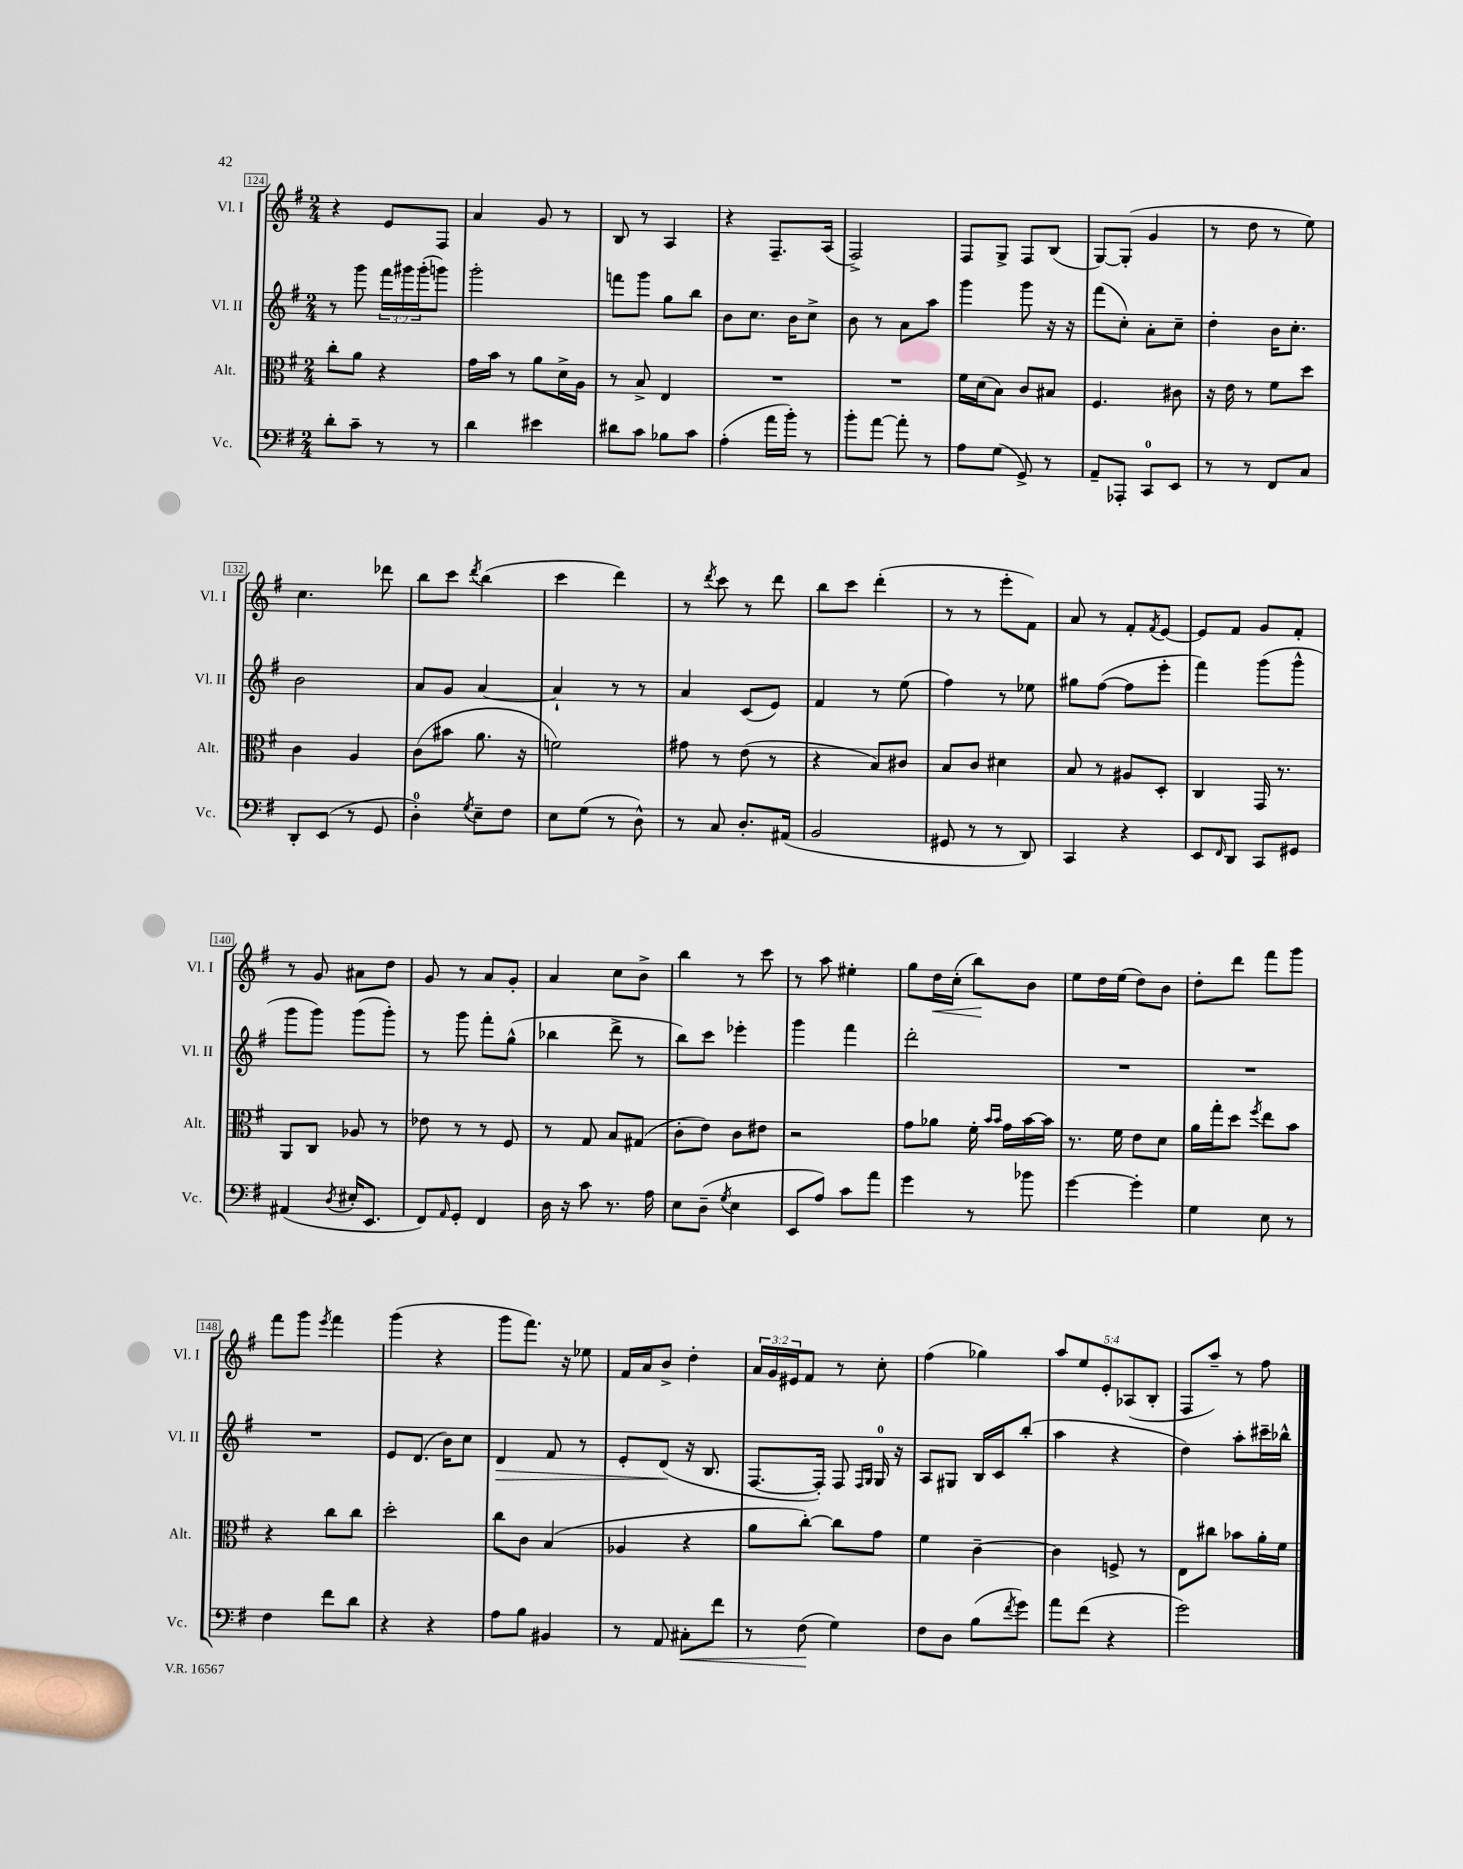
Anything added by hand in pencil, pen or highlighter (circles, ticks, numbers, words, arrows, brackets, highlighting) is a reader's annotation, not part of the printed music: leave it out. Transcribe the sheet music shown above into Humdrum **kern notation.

**kern	**dynam	**kern	**kern	**dynam	**kern	**dynam
*part4	*part4	*part3	*part2	*part2	*part1	*part1
*staff4	*staff4	*staff3	*staff2	*staff2	*staff1	*staff1
*I"Vc.	*	*I"Alt.	*I"Vl. II	*	*I"Vl. I	*
*I'Vc.	*	*I'Alt.	*I'Vl. II	*	*I'Vl. I	*
*clefF4	*	*clefC3	*clefG2	*	*clefG2	*
*k[f#]	*	*k[f#]	*k[f#]	*	*k[f#]	*
*M2/4	*	*M2/4	*M2/4	*	*M2/4	*
=124	=124	=124	=124	=124	=124	=124
8d'\L	.	8cc'\L	8r	.	4r	.
8c~\J	.	8a\J	8ggg\	.	.	.
8r	.	4r	24fff#\LL	.	8e/L	.
.	.	.	24ggg#X\	.	.	.
.	.	.	(24ggg#'\J	.	.	.
8r	.	.	8gggn\J)	.	8F#/J	.
=125	=125	=125	=125	=125	=125	=125
4d\	.	16g\LL	2ggg'\	.	4a/	.
.	.	16b\JJ	.	.	.	.
.	.	8r	.	.	.	.
4e#X\	.	8a\L	.	.	8g/	.
.	.	16d^\L	.	.	8r	.
.	.	16A\JJ	.	.	.	.
=126	=126	=126	=126	=126	=126	=126
8d#X\L	.	8r	8fffn\L	.	8B/	.
8c\J	.	8B^/	8ggg\J	.	8r	.
8B-X\L	.	4E/	8gg\L	.	4A/	.
8c\J	.	.	8bb\J	.	.	.
=127	=127	=127	=127	=127	=127	=127
(4A'\	.	2r	8b\L	.	4r	.
.	.	.	8.cc\J	.	.	.
16a\LL	.	.	.	.	8.F#~/L	.
16b'\JJ)	.	.	16b\KL	.	.	.
8r	.	.	8cc^\J	.	.	.
.	.	.	.	.	(16A/Jk	.
=128	=128	=128	=128	=128	=128	=128
8b'\L	.	2r	8b\	.	2F#^/)	.
[8a\J	.	.	8r	.	.	.
8a'\]	.	.	8a\L	.	.	.
8r	.	.	8aa\J	.	.	.
=129	=129	=129	=129	=129	=129	=129
8A\L	.	16f#\LL	4ggg\	.	8F#/L	.
.	.	(16d\J	.	.	.	.
(8G\J	.	8B\J)	.	.	8G^/J	.
8GG^/)	.	8c/L	8ggg\	.	8F#/L	.
8r	.	8B#X/J	16r	.	(8B/J	.
.	.	.	16r	.	.	.
=130	=130	=130	=130	=130	=130	=130
8AA~/L	.	4.F#/	(8fff#\L	.	[8G/L)	.
8AAA-X'/J	.	.	8cc'\J)	.	(8G'/J]	.
8CC/L	.	.	8a'\L	.	4g/	.
8EE/J	.	8c#X\	8cc~\J	.	.	.
=131	=131	=131	=131	=131	=131	=131
8r	.	16r	4dd'\	.	8r	.
.	.	16e\	.	.	.	.
8r	.	8r	.	.	8dd\	.
8FF#/L	.	8f#\L	16b\KL	.	8r	.
.	.	.	8.cc'\J	.	.	.
8C/J	.	8dd\J	.	.	8ee\)	.
!!LO:LB:g=z
=132	=132	=132	=132	=132	=132	=132
8DD'/L	.	4c\	2b\	.	4.cc\	.
(8EE/J	.	.	.	.	.	.
8r	.	4A/	.	.	.	.
8GG/	.	.	.	.	8ddd-X\	.
=133	=133	=133	=133	=133	=133	=133
4D'\)	.	(8c\L	8a/L	.	8bb\L	.
.	.	8b#X\J	8g/J	.	8ccc\J	.
8qG/	.	.	.	.	8qddd/	.
8E~\L	.	8.a\	[4a/	.	(4bb\	.
8F#\J	.	.	.	.	.	.
.	.	16r	.	.	.	.
=134	=134	=134	=134	=134	=134	=134
8E\L	.	2fn\)	4a`/]	.	4ccc\	.
(8G\J	.	.	.	.	.	.
8r	.	.	8r	.	4ddd\)	.
8D^^\)	.	.	8r	.	.	.
=135	=135	=135	=135	=135	=135	=135
8r	.	8g#X\	4a/	.	8r	.
.	.	.	.	.	8qddd/	.
8C/	.	8r	.	.	8ccc\	.
8.D'/L	.	(8e\	(8c/L	.	8r	.
.	.	8r	8e/J)	.	8ddd\	.
(16AA#X/Jk	.	.	.	.	.	.
=136	=136	=136	=136	=136	=136	=136
2BB/	.	4r	4f#/	.	8bb\L	.
.	.	.	.	.	8ccc\J	.
.	.	8B/L)	8r	.	(4ddd'\	.
.	.	8c#X/J	(8ee\	.	.	.
=137	=137	=137	=137	=137	=137	=137
8GG#X/	.	8B/L	4ff#\)	.	8r	.
8r	.	8c/J	.	.	8r	.
8r	.	4d#X\	8r	.	8eee'\L	.
8DD/)	.	.	8ee-X\	.	8f#\J)	.
=138	=138	=138	=138	=138	=138	=138
4CC/	.	8B/	8gg#X\L	.	8a/	.
.	.	8r	([8ff#\J	.	8r	.
4r	.	8A#X/L	8ff#\L]	.	8f#'/L	.
.	.	.	.	.	8qf#/	.
.	.	8D'/J	8eee'\J	.	[8e/J	.
=139	=139	=139	=139	=139	=139	=139
8EE/L	.	4C/	4fff#\)	.	8e/L]	.
16qqFF#/	.	.	.	.	.	.
8DD/J	.	.	.	.	8f#/J	.
8CC/L	.	16GG/	(8ggg\L	.	8g/L	.
.	.	8.r	.	.	.	.
8GG#X/J	.	.	8ggg^^\J	.	8f#'/J	.
!!LO:LB:g=z
=140	=140	=140	=140	=140	=140	=140
(4AA#X/	.	8AA/L	8ggg\L	.	8r	.
.	.	8C/J	8ggg\J)	.	8g/	.
8qD/	.	.	.	.	.	.
16E#X'/KL	.	8A-X/	(8ggg\L	.	8a#X\L	.
8.EE/J	.	.	.	.	.	.
.	.	8r	8ggg'\J)	.	8dd\J	.
=141	=141	=141	=141	=141	=141	=141
8FF#/L)	.	8e-X\	8r	.	8g/	.
16qqAA/	.	.	.	.	.	.
8GG'/J	.	8r	8ggg\	.	8r	.
4FF#/	.	8r	8fff#'\L	.	8a/L	.
.	.	8F#/	(8gg^^\J	.	8g'/J	.
=142	=142	=142	=142	=142	=142	=142
16D\	.	8r	4bb-X\	.	4a/	.
16r	.	.	.	.	.	.
8c\	.	8G/	.	.	.	.
8.r	.	8B/L	8ddd^\	.	8cc\L	.
.	.	(8G#X/J	8r	.	8b^\J	.
16A\	.	.	.	.	.	.
=143	=143	=143	=143	=143	=143	=143
8E\L	.	8c'\L	8bb\L)	.	4bb\	.
(8D~\J	.	8e\J)	8ccc\J	.	.	.
8qG/	.	.	.	.	.	.
4E\	.	8c\L	4eee-X'\	.	8r	.
.	.	8e#X\J	.	.	8ccc\	.
=144	=144	=144	=144	=144	=144	=144
8EE/L	.	2r	4ggg\	.	8r	.
8A/J)	.	.	.	.	8aa\	.
8c\L	.	.	4fff#\	.	4ee#X'\	.
8a\J	.	.	.	.	.	.
=145	=145	=145	=145	=145	=145	=145
4g\	.	8g\L	2ddd'\	.	8gg\L	.
!	!	!	!	!	!	!LO:HP:b
.	.	8a-X\J	.	.	16dd\L	<
.	.	.	.	.	(16cc'\JJ	.
8r	.	16f#'\	.	.	8bb\L)	.
.	.	16qqb/LL	.	.	.	.
.	.	16qqb/JJ	.	.	.	.
.	.	16g\LL	.	.	.	.
8b-X\	.	[16b\	.	.	8b\J	[
.	.	16b\JJ]	.	.	.	.
=146	=146	=146	=146	=146	=146	=146
[4g\	.	8.r	2r	.	8ee\L	.
.	.	.	.	.	16dd\L	.
.	.	16f#\	.	.	(16ee\JJ	.
4g'\]	.	8e\L	.	.	8dd\L)	.
.	.	8d\J	.	.	8b\J	.
=147	=147	=147	=147	=147	=147	=147
4G\	.	16a\LL	2r	.	8dd'\L	.
.	.	16gg'\J	.	.	.	.
.	.	8dd\J	.	.	8ddd\J	.
.	.	8qff#/	.	.	.	.
8E\	.	8ee\L	.	.	8fff#\L	.
8r	.	8b\J	.	.	8ggg\J	.
!!LO:LB:g=z
=148	=148	=148	=148	=148	=148	=148
4F#\	.	4r	2r	.	8fff#\L	.
.	.	.	.	.	8ggg\J	.
.	.	.	.	.	8qeee/	.
8f#\L	.	8cc\L	.	.	4fff#\	.
8d\J	.	8cc\J	.	.	.	.
=149	=149	=149	=149	=149	=149	=149
4r	.	2dd'\	8e/L	.	(4ggg\	.
.	.	.	(8.d/J	.	.	.
4r	.	.	.	.	4r	.
.	.	.	16b\KL)	.	.	.
.	.	.	8cc\J	.	.	.
=150	=150	=150	=150	=150	=150	=150
!	!	!	!	!LO:HP:b	!	!
8A\L	.	8cc\L	4d/	>	8ggg\L	.
8B\J	.	8c\J	.	.	8.fff#\J)	.
4BB#X/	.	(4B/	8f#/	.	.	.
.	.	.	.	.	16r	.
.	.	.	8r	.	8ee-X\	.
=151	=151	=151	=151	=151	=151	=151
8r	.	4A-X/	8e'/L	.	16f#/LL	.
.	.	.	.	.	16a/J	.
8AA/	.	.	(8d/J	.	8b^/J	.
!	!LO:HP:b	!	!	!	!	!
8C#X'\L	<	4r	16r	]	4dd'\	.
.	.	.	8.B/	.	.	.
8f#\J	.	.	.	.	.	.
=152	=152	=152	=152	=152	=152	=152
8r	.	8a\L	[8.F#/L	.	24a/LL	.
.	.	.	.	.	24g/	.
.	.	.	.	.	24e#X/J	.
(8F#\	.	[8cc'\J)	.	.	8f#/J	.
.	.	.	16F#'/Jk])	.	.	.
4G\)	[	8cc\L]	8F#/	.	8r	.
.	.	.	16qqF#/LL	.	.	.
.	.	.	16qqG/JJ	.	.	.
.	.	8g\J	16G/	.	8cc'\	.
.	.	.	16r	.	.	.
=153	=153	=153	=153	=153	=153	=153
8F#\L	.	4f#\	8A/L	.	(4ff#\	.
8D\J	.	.	8G#X/J	.	.	.
(8B\L	.	[4c~\	16B/LL	.	4gg-X\)	.
.	.	.	16c/J	.	.	.
8qf#/	.	.	.	.	.	.
8g\J)	.	.	(8bb'/J	.	.	.
=154	=154	=154	=154	=154	=154	=154
8a\L	.	4c\]	4aa\	.	10aa/L	.
.	.	.	.	.	10ee/	.
(8f#\J	.	.	.	.	.	.
.	.	.	.	.	10e'/	.
4r	.	8Fn^/	4r	.	.	.
.	.	.	.	.	(10A-X/	.
.	.	8r	.	.	.	.
.	.	.	.	.	10B'/J	.
=155	=155	=155	=155	=155	=155	=155
2g\)	.	8E\L	4dd\)	.	8F#/L	.
.	.	8cc#X\J	.	.	8aa~/J)	.
.	.	8b-X\L	8aa'\L	.	8r	.
.	.	16a'\L	16ccc#X~\L	.	8ff#\	.
.	.	16f#\JJ	16bb-X^^\JJ	.	.	.
==	==	==	==	==	==	==
*-	*-	*-	*-	*-	*-	*-
